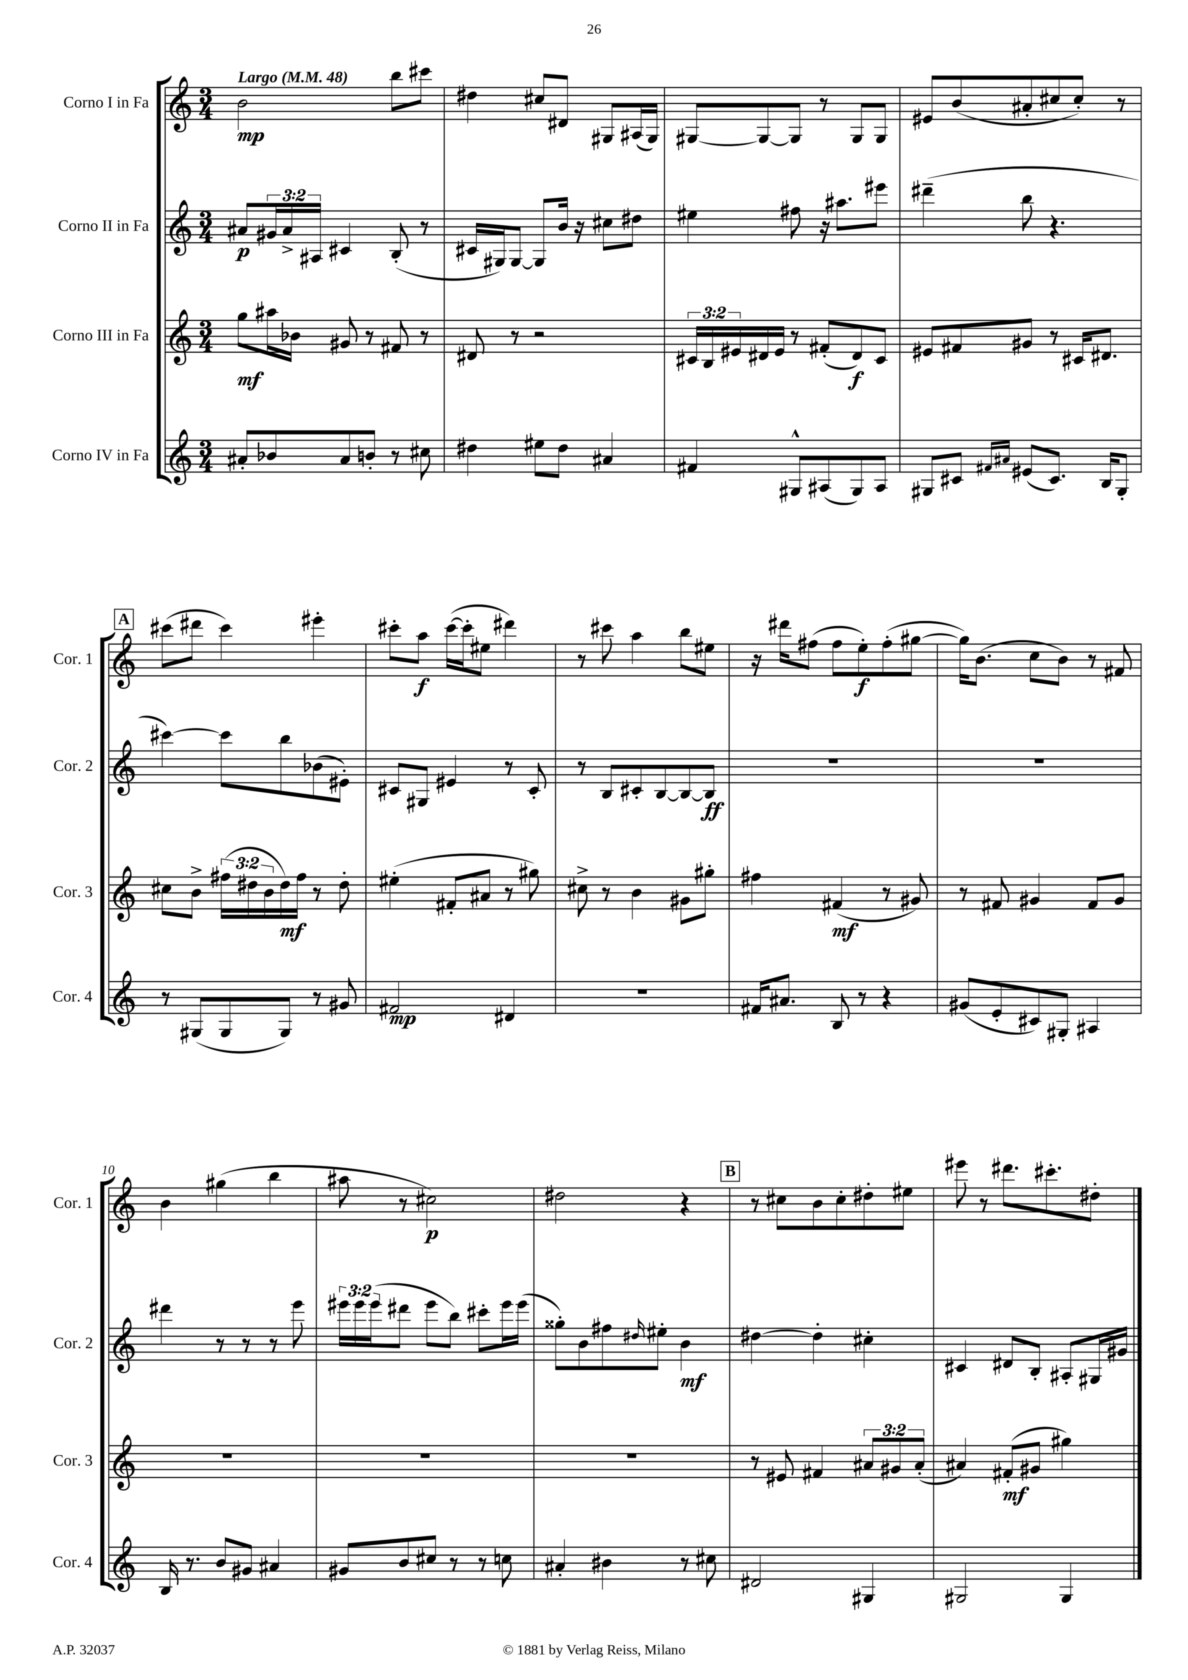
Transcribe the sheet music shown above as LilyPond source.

<<
\new StaffGroup <<
\new Staff = "s0" \with { instrumentName = "Corno I in Fa" shortInstrumentName = "Cor. 1" } {
    \clef treble \key c \major \numericTimeSignature \time 3/4 \tempo "Largo" 4 = 48
    b'2\mp b''8 cis'''8 |
    dis''4 cis''8 dis'8 gis8 ais16( gis16) |
    gis8~ gis8~ gis8 r8 gis8 gis8 |
    eis'8 b'8( ais'8-. cis''8 cis''8-.) r8 |
    \mark \markup { \box "A" } cis'''8( dis'''8 cis'''4) eis'''4-. |
    cis'''8-. a''8\f cis'''16~( cis'''16-. eis''8 dis'''4) |
    r8 cis'''8 a''4 b''8 eis''8 |
    r16 dis'''16 fis''8( fis''8 e''8-.\f) fis''8-.( gis''8~ |
    gis''16) b'8.( c''8 b'8) r8 fis'8 |
    b'4 gis''4( b''4 |
    ais''8 r8 cis''2\p) |
    dis''2 r4 |
    \mark \markup { \box "B" } r8 cis''8 b'8 cis''8-. dis''8-. eis''8 |
    eis'''8 r8 dis'''8. cis'''8.-. dis''8-. \bar "|." |
}
\new Staff = "s1" \with { instrumentName = "Corno II in Fa" shortInstrumentName = "Cor. 2" } {
    \clef treble \key c \major \numericTimeSignature \time 3/4 \override Staff.TupletNumber.text = #tuplet-number::calc-fraction-text
    ais'8\p \tuplet 3/2 { gis'16 ais'16-> ais16 } cis'4 b8-.( r8 |
    cis'16 gis16) gis8~ gis8 b'16 r16 cis''8 dis''8 |
    eis''4 fis''8 r16 ais''8. eis'''8 |
    dis'''4--( b''8 r4. |
    \mark \markup { \box "A" } cis'''4~) cis'''8 b''8 bes'8( eis'8-.) |
    cis'8 gis8 eis'4 r8 cis'8-. |
    r8 b8 cis'8-. b8~ b8~ b8\ff |
    R2. |
    R2. |
    dis'''4 r8 r8 r8 e'''8 |
    \tuplet 3/2 { eis'''16 eis'''16 eis'''16( } dis'''8 eis'''8 b''8) cis'''8-. eis'''16 eis'''16( |
    gisis''8-.) b'8 fis''8 \grace { dis''16 } eis''8-. b'4\mf |
    \mark \markup { \box "B" } dis''4~ dis''4-. cis''4-. |
    cis'4 dis'8 b8-. ais8-. gis16 gis'16 \bar "|." |
}
\new Staff = "s2" \with { instrumentName = "Corno III in Fa" shortInstrumentName = "Cor. 3" } {
    \clef treble \key c \major \numericTimeSignature \time 3/4 \override Staff.TupletNumber.text = #tuplet-number::calc-fraction-text
    g''8\mf ais''16 bes'16 gis'8 r8 fis'8 r8 |
    dis'8 r8 r2 |
    \tuplet 3/2 { cis'16 b16 eis'16 } dis'16 eis'16 r8 fis'8-.( dis'8\f) cis'8 |
    eis'8 fis'8 gis'8 r8 cis'16 dis'8. |
    \mark \markup { \box "A" } cis''8 b'8-> \tuplet 3/2 { fis''16( dis''16 b'16 } dis''16\mf) fis''16 r8 dis''8-. |
    eis''4-.( fis'8-. ais'8 r8 gis''8) |
    cis''8-> r8 b'4 gis'8 gis''8-. |
    fis''4 fis'4\mf( r8 gis'8) |
    r8 fis'8 gis'4 fis'8 gis'8 |
    R2. |
    R2. |
    R2. |
    \mark \markup { \box "B" } r8 eis'8 fis'4 \tuplet 3/2 { ais'8 gis'8 ais'8-.( } |
    ais'4) fis'8-.\mf( gis'8 gis''4) \bar "|." |
}
\new Staff = "s3" \with { instrumentName = "Corno IV in Fa" shortInstrumentName = "Cor. 4" } {
    \clef treble \key c \major \numericTimeSignature \time 3/4
    ais'8-. bes'8 ais'8 b'8-. r8 cis''8 |
    dis''4 eis''8 dis''8 ais'4 |
    fis'4 gis8-^ ais8( gis8) ais8 |
    gis8 cis'8 \grace { fis'16 ais'16 } eis'8( cis'8.) b16 gis8-. |
    \mark \markup { \box "A" } r8 gis8( gis8 gis8) r8 gis'8 |
    fis'2\mp dis'4 |
    R2. |
    fis'16 ais'8. b8 r8 r4 |
    gis'8( e'8-. cis'8) gis8-. ais4 |
    b16 r8. b'8 gis'8 ais'4 |
    gis'8 b'8 cis''8 r8 r8 c''8 |
    ais'4-. bis'4 r8 cis''8 |
    \mark \markup { \box "B" } dis'2 gis4 |
    gis2 gis4 \bar "|." |
}
>>
>>
